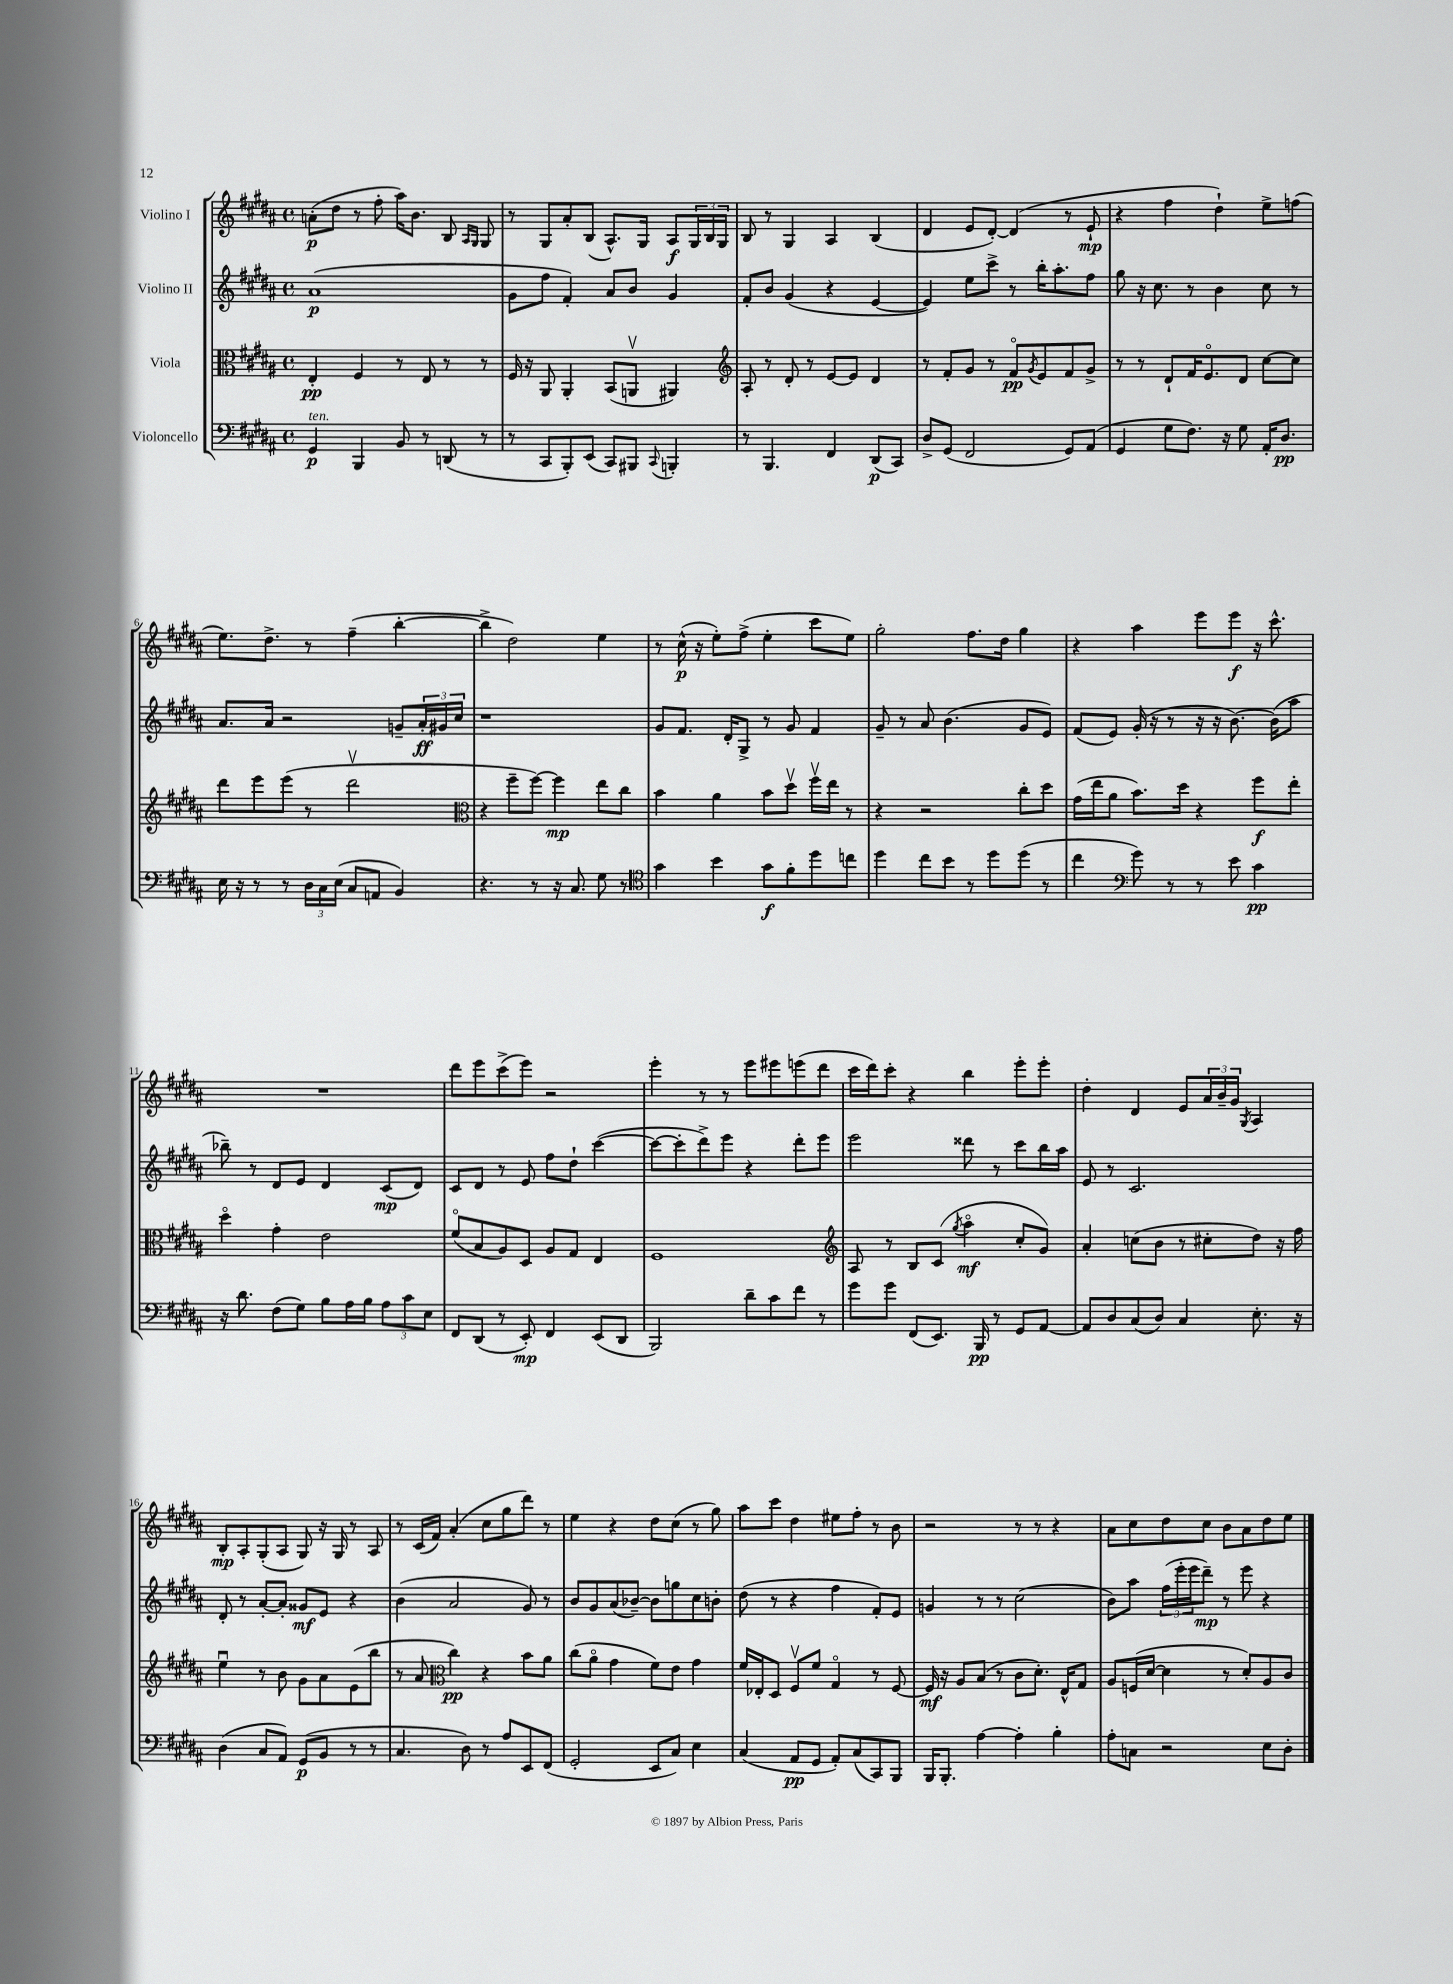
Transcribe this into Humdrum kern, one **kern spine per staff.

**kern	**dynam	**kern	**dynam	**kern	**dynam	**kern	**dynam
*part4	*part4	*part3	*part3	*part2	*part2	*part1	*part1
*staff4	*staff4	*staff3	*staff3	*staff2	*staff2	*staff1	*staff1
*I"Violoncello	*	*I"Viola	*	*I"Violino II	*	*I"Violino I	*
*clefF4	*	*clefC3	*	*clefG2	*	*clefG2	*
*k[f#c#g#d#a#]	*	*k[f#c#g#d#a#]	*	*k[f#c#g#d#a#]	*	*k[f#c#g#d#a#]	*
*M4/4	*	*M4/4	*	*M4/4	*	*M4/4	*
*met(c)	*	*met(c)	*	*met(c)	*	*met(c)	*
=1	=1	=1	=1	=1	=1	=1	=1
!LO:TX:a:i:t=ten.	!	!	!	!	!	!	!
4GG#/	p	4E'/	pp	(1a#	p	(8an'\L	p
.	.	.	.	.	.	8dd#\J	.
4BBB/	.	4F#/	.	.	.	8r	.
.	.	.	.	.	.	8ff#'\	.
8BB/	.	8r	.	.	.	16aa#\KL)	.
.	.	.	.	.	.	8.b\J	.
8r	.	8E/	.	.	.	.	.
(8DDn/	.	8r	.	.	.	8B/	.
.	.	.	.	.	.	16qqA#/LL	.
.	.	.	.	.	.	16qqG#/JJ	.
8r	.	8r	.	.	.	8G#/	.
=2	=2	=2	=2	=2	=2	=2	=2
8r	.	16F#/	.	8g#\L	.	8r	.
.	.	16r	.	.	.	.	.
8CC#/L	.	8AA#/	.	8ff#\J	.	8G#/L	.
8BBB'/)	.	4AA#'/	.	4f#'/)	.	8a#'/	.
(8EE/J	.	.	.	.	.	(8B/J	.
8CC#/L)	.	(8BB/L	.	8a#/L	.	8.A#^^/L)	.
8BBB#X/J	.	8AAnv/J	.	8b/J	.	.	.
.	.	.	.	.	.	16G#/Jk	.
8qqCC#/	.	.	.	.	.	.	.
4BBBn'/	.	4AA#X/)	.	4g#/	.	8A#/L	f
.	.	.	.	.	.	24G#/L	.
.	.	.	.	.	.	24B/	.
.	.	.	.	.	.	24G#/JJ	.
=3	=3	=3	=3	=3	=3	=3	=3
*	*	*clefG2	*	*	*	*	*
8r	.	8A#'/	.	8f#'/L	.	8B/	.
4.BBB/	.	8r	.	8b/J	.	8r	.
.	.	8d#'/	.	(4g#/	.	4G#/	.
.	.	8r	.	.	.	.	.
4FF#/	.	[8e/L	.	4r	.	4A#/	.
.	.	8e/J]	.	.	.	.	.
(8DD#/L	p	4d#/	.	[4e/	.	(4B/	.
8CC#/J)	.	.	.	.	.	.	.
=4	=4	=4	=4	=4	=4	=4	=4
8D#^/L	.	8r	.	4e/])	.	4d#/	.
(8GG#/J	.	8f#'/L	.	.	.	.	.
2FF#/	.	8g#/J	.	8ee\L	.	8e/L	.
.	.	8r	.	8ccc#^\J	.	[8d#'/J)	.
.	.	8f#/L	pp	8r	.	(4d#/]	.
.	.	8qg#/	.	.	.	.	.
.	.	8e/	.	16bb'\KL	.	.	.
.	.	.	.	8.aa#'\	.	.	.
8GG#/L)	.	8f#/	.	.	.	8r	.
(8AA#/J	.	8g#^/J	.	8ff#\J	.	8e`/	mp
=5	=5	=5	=5	=5	=5	=5	=5
4GG#/	.	8r	.	8gg#\	.	4r	.
.	.	8r	.	16r	.	.	.
.	.	.	.	8.cc#\	.	.	.
8G#\L	.	8d#`/L	.	.	.	4ff#\	.
8.F#\J)	.	16f#/K	.	8r	.	.	.
.	.	8.e/	.	.	.	.	.
.	.	.	.	4b\	.	4dd#`\)	.
16r	.	.	.	.	.	.	.
8G#\	.	8d#/J	.	.	.	.	.
16AA#'/KL	.	[8cc#\L	.	8cc#\	.	8ee^\L	.
8.D#/J	pp	.	.	.	.	.	.
.	.	8cc#\J]	.	8r	.	(8ffn\J	.
!!LO:LB:g=z
=6	=6	=6	=6	=6	=6	=6	=6
16E\	.	8ddd#\L	.	8.a#/L	.	8.ee\L)	.
16r	.	.	.	.	.	.	.
8r	.	8eee\	.	.	.	.	.
.	.	.	.	16a#/Jk	.	8.dd#^\J	.
8r	.	(8eee\J	.	2r	.	.	.
24D#\LL	.	8r	.	.	.	8r	.
24C#\	.	.	.	.	.	.	.
(24E\JJ	.	.	.	.	.	.	.
8C#/L	.	2ddd#v\	.	.	.	(4ff#~\	.
8AAn/J	.	.	.	.	.	.	.
4BB/)	.	.	.	8gn~/L	.	[4bb'\	.
.	.	.	.	24a#'/L	ff	.	.
.	.	.	.	24g#X/	.	.	.
.	.	.	.	24cc#/JJ	.	.	.
=7	=7	=7	=7	=7	=7	=7	=7
*	*	*clefC3	*	*	*	*	*
4.r	.	4r	.	1r	.	4bb^\]	.
.	.	8ff#~\L	.	.	.	2dd#\)	.
8r	.	[8ff#\J)	.	.	.	.	.
16r	.	4ff#\]	mp	.	.	.	.
8.C#/	.	.	.	.	.	.	.
8G#\	.	8ee\L	.	.	.	4ee\	.
8r	.	8cc#\J	.	.	.	.	.
=8	=8	=8	=8	=8	=8	=8	=8
*clefC4	*	*	*	*	*	*	*
4g#\	.	4b\	.	8g#/L	.	8r	.
.	.	.	.	8.f#/J	.	(16cc#^^\	p
.	.	.	.	.	.	16r	.
4b\	.	4a#\	.	.	.	8ee'\L)	.
.	.	.	.	16d#'/KL	.	.	.
.	.	.	.	8G#^/J	.	(8ff#^\J	.
8g#\L	f	8b\L	.	8r	.	4ee'\	.
8f#'\	.	8dd#v\J	.	8g#/	.	.	.
8dd#\	.	16ff#v\LL	.	4f#/	.	8ccc#\L	.
.	.	16ee\JJ	.	.	.	.	.
8ccn\J	.	8r	.	.	.	8ee\J)	.
=9	=9	=9	=9	=9	=9	=9	=9
4dd#\	.	4r	.	8g#~/	.	2gg#'\	.
.	.	.	.	8r	.	.	.
8cc#\L	.	2r	.	8a#/	.	.	.
8b\J	.	.	.	(4.b\	.	.	.
8r	.	.	.	.	.	8.ff#\L	.
8dd#\L	.	.	.	.	.	.	.
.	.	.	.	.	.	16dd#\Jk	.
(8dd#\J	.	8cc#'\L	.	8g#/L	.	4gg#\	.
8r	.	8dd#\J	.	8e/J)	.	.	.
=10	=10	=10	=10	=10	=10	=10	=10
4cc#\	.	(16g#\LL	.	(8f#/L	.	4r	.
.	.	16ee\J	.	.	.	.	.
.	.	8a#\J	.	8e/J)	.	.	.
*clefF4	*	*	*	*	*	*	*
8g#\)	.	8.b\L)	.	(16g#'/	.	4aa#\	.
.	.	.	.	16r	.	.	.
8r	.	.	.	8r	.	.	.
.	.	16dd#\Jk	.	.	.	.	.
8r	.	4r	.	16r	.	8eee\L	.
.	.	.	.	16r	.	.	.
8e\	.	.	.	[8.b\)	.	8eee\J	f
4c#\	pp	8ff#\L	f	.	.	16r	.
.	.	.	.	(16b\KL]	.	8.ccc#^^\	.
.	.	8ee'\J	.	8aa#\J	.	.	.
!!LO:LB:g=z
=11	=11	=11	=11	=11	=11	=11	=11
16r	.	4dd#\	.	8bb-X~\)	.	1r	.
8.d#\	.	.	.	.	.	.	.
.	.	.	.	8r	.	.	.
(8F#\L	.	4g#'\	.	8d#/L	.	.	.
8G#\J)	.	.	.	8e/J	.	.	.
8B\L	.	2e\	.	4d#/	.	.	.
16A#\L	.	.	.	.	.	.	.
16B\JJ	.	.	.	.	.	.	.
12A#\L	.	.	.	(8c#/L	mp	.	.
12c#\	.	.	.	.	.	.	.
.	.	.	.	8d#/J)	.	.	.
12E\J	.	.	.	.	.	.	.
=12	=12	=12	=12	=12	=12	=12	=12
8FF#/L	.	(8f#/L	.	8c#/L	.	8ddd#\L	.
(8DD#/J	.	8B/	.	8d#/J	.	8eee\	.
8r	.	8A#/)	.	8r	.	(8ccc#^\	.
8EE'/)	mp	8D#/J	.	8e/	.	8eee\J)	.
4FF#/	.	8A#/L	.	8ff#\L	.	2r	.
.	.	8G#/J	.	8dd#`\J	.	.	.
(8EE/L	.	4E/	.	([4ccc#\	.	.	.
8DD#/J	.	.	.	.	.	.	.
=13	=13	=13	=13	=13	=13	=13	=13
2BBB/)	.	1F#	.	8ccc#\L_	.	4eee'\	.
.	.	.	.	8ccc#'\]	.	.	.
.	.	.	.	8ddd#^\)	.	8r	.
.	.	.	.	8eee\J	.	8r	.
8d#~\L	.	.	.	4r	.	8eee\L	.
8c#\	.	.	.	.	.	8eee#X\	.
8f#\J	.	.	.	8ddd#'\L	.	(8eeen\	.
8r	.	.	.	8eee\J	.	8ddd#\J	.
=14	=14	=14	=14	=14	=14	=14	=14
*	*	*clefG2	*	*	*	*	*
8g#\L	.	8A#/	.	2eee\	.	16ccc#\LL	.
.	.	.	.	.	.	16ddd#\J)	.
8g#\J	.	8r	.	.	.	8ccc#'\J	.
(8FF#/L	.	8B/L	.	.	.	4r	.
8.EE/J)	.	(8c#/J	.	.	.	.	.
.	.	8qgg#/	.	.	.	.	.
.	.	4aa#\	mf	8ddd##X\	.	4bb\	.
16BBB/	pp	.	.	.	.	.	.
8r	.	.	.	8r	.	.	.
8GG#/L	.	8cc#'/L	.	8ccc#\L	.	8eee'\L	.
[8AA#/J	.	8g#/J)	.	16bb\L	.	8eee'\J	.
.	.	.	.	16aa#\JJ	.	.	.
=15	=15	=15	=15	=15	=15	=15	=15
8AA#/L]	.	4a#'/	.	8e/	.	4dd#'\	.
8D#/	.	.	.	8r	.	.	.
(8C#/	.	(8ccn\L	.	2.c#/	.	4d#/	.
8D#/J)	.	8b\J	.	.	.	.	.
4C#/	.	8r	.	.	.	8e/L	.
.	.	8cc#X'\L	.	.	.	24a#/L	.
.	.	.	.	.	.	24b~/	.
.	.	.	.	.	.	24g#/JJ	.
.	.	.	.	.	.	8qG#/	.
8.E'\	.	8dd#\J)	.	.	.	4A#/	.
.	.	16r	.	.	.	.	.
16r	.	16ff#\	.	.	.	.	.
!!LO:LB:g=z
=16	=16	=16	=16	=16	=16	=16	=16
(4D#\	.	4eeu\	.	8d#'/	.	8B'/L	mp
.	.	.	.	8r	.	8A#'/	.
8C#/L	.	8r	.	[8a#'/L	.	(8G#'/	.
8AA#/J)	.	8b\	.	8a#'/J]	.	8A#/J	.
(8GG#/L	p	8g#\L	.	8g##X/L	mf	8G#/)	.
8BB/J	.	8a#\	.	8e/J	.	16r	.
.	.	.	.	.	.	16G#/	.
8r	.	(8e\	.	4r	.	8r	.
8r	.	8bb\J	.	.	.	8A#/	.
=17	=17	=17	=17	=17	=17	=17	=17
4.C#/	.	8r	.	(4b\	.	8r	.
.	.	8a#/	.	.	.	(16c#/LL	.
.	.	.	.	.	.	16f#/JJ)	.
*	*	*clefC3	*	*	*	*	*
.	.	4cc#\)	pp	2a#/	.	(4a#'/	.
8D#\)	.	.	.	.	.	.	.
8r	.	4r	.	.	.	8cc#\L	.
8A#/L	.	.	.	.	.	8gg#\	.
8EE/	.	8b\L	.	8g#/)	.	8ddd#\J)	.
(8FF#/J	.	8a#\J	.	8r	.	8r	.
=18	=18	=18	=18	=18	=18	=18	=18
2GG#'/	.	(8cc#\L	.	8b/L	.	4ee\	.
.	.	8a#\J	.	8g#/	.	.	.
.	.	4g#\	.	(8a#/	.	4r	.
.	.	.	.	[8b-X~/J)	.	.	.
8EE/L	.	8f#\L)	.	8b-\L]	.	8dd#\L	.
8C#/J)	.	8e\J	.	8ggn\	.	(8cc#\J	.
4E\	.	4g#\	.	8cc#\	.	8r	.
.	.	.	.	8bn'\J	.	8gg#\)	.
=19	=19	=19	=19	=19	=19	=19	=19
(4C#/	.	16f#/LL	.	(8dd#\	.	8aa#\L	.
.	.	16E-X'/J	.	.	.	.	.
.	.	8D#/J	.	8r	.	8ccc#\J	.
8AA#/L	pp	8F#v/L	.	4r	.	4dd#\	.
8GG#/J	.	8f#/J	.	.	.	.	.
8AA#'/L)	.	4G#/	.	4ff#\	.	8ee#X\L	.
(8C#/	.	.	.	.	.	8ff#'\J	.
8CC#/)	.	8r	.	8f#'/L)	.	8r	.
8BBB/J	.	[8F#/	.	8e/J	.	8b\	.
=20	=20	=20	=20	=20	=20	=20	=20
16BBB/KL	.	16F#/]	mf	4gn/	.	2r	.
8.BBB'/J	.	16r	.	.	.	.	.
.	.	8A#/L	.	.	.	.	.
[4A#\	.	(8B/J	.	8r	.	.	.
.	.	8r	.	8r	.	.	.
4A#'\]	.	8c#\L	.	(2cc#\	.	8r	.
.	.	8.d#'\J)	.	.	.	8r	.
4B'\	.	.	.	.	.	4r	.
.	.	16E^^/KL	.	.	.	.	.
.	.	8G#/J	.	.	.	.	.
=21	=21	=21	=21	=21	=21	=21	=21
8A#'\L	.	8A#/L	.	8b\L)	.	8a#\L	.
8Cn\J	.	(16Fn/L	.	8aa#\J	.	8cc#\	.
.	.	[16d#/JJ	.	.	.	.	.
2r	.	4d#\]	.	(24ff#\LL	.	8dd#\	.
.	.	.	.	24eee'\	.	.	.
.	.	.	.	24eee\J	.	.	.
.	.	.	.	8ddd#~\J)	mp	8cc#\J	.
.	.	8r	.	8r	.	8b\L	.
.	.	8d#'/L)	.	8eee\	.	8a#\	.
8E\L	.	8A#/	.	4r	.	8dd#\	.
8D#'\J	.	8c#/J	.	.	.	8ee\J	.
==	==	==	==	==	==	==	==
*-	*-	*-	*-	*-	*-	*-	*-
